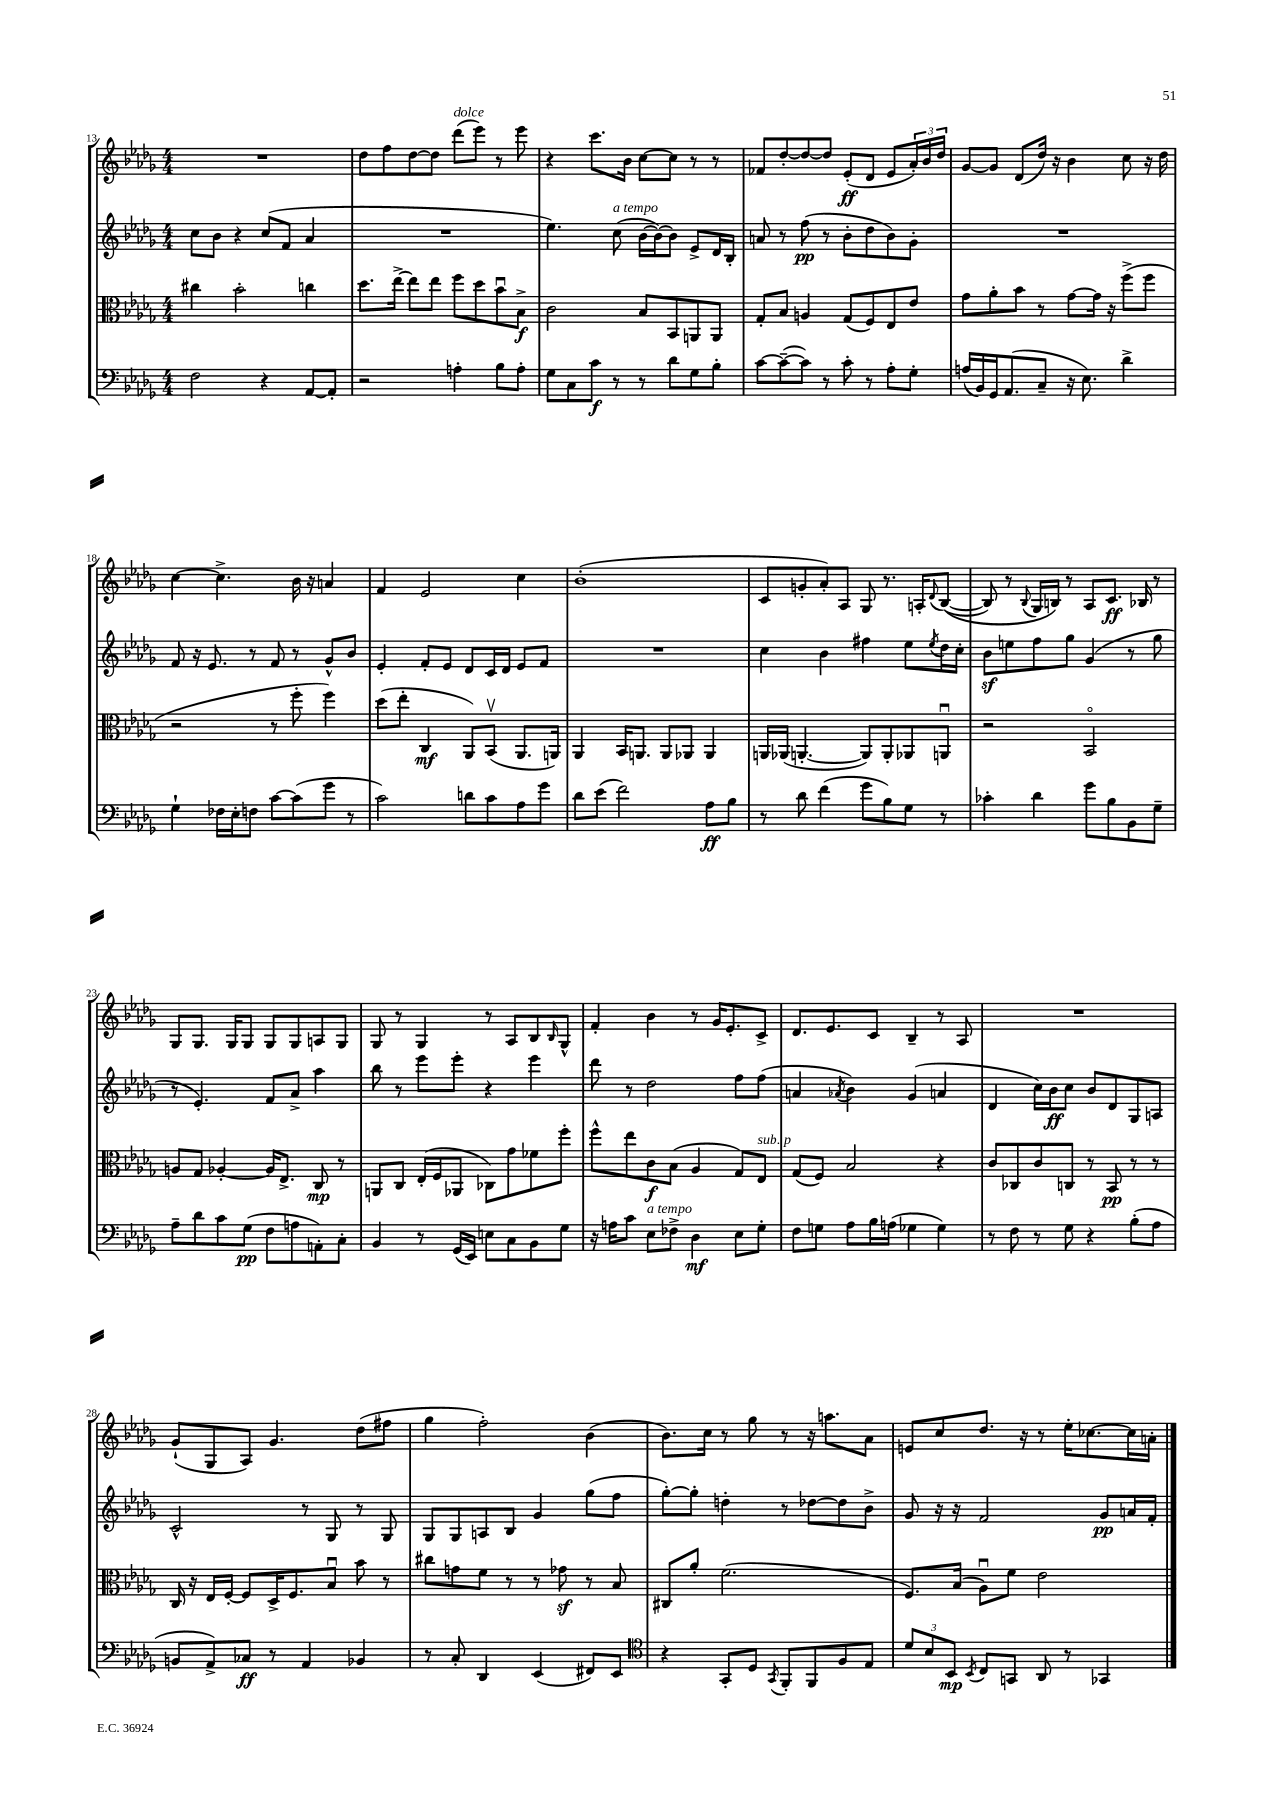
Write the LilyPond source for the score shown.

<<
\new StaffGroup <<
\new Staff = "s0" {
    \clef treble \key des \major \numericTimeSignature \time 4/4
    R1 |
    des''8 f''8 des''8~ des''8 des'''8^\markup { \italic "dolce" }( ees'''8) r8 ees'''8 |
    r4 c'''8. bes'16 c''8~ c''8 r8 r8 |
    fes'8 des''8~-. des''8~ des''8 ees'8-.\ff( des'8 ees'8 \tuplet 3/2 { aes'16-.) bes'16 des''16 } |
    ges'8~ ges'8 des'8( des''16) r16 bes'4 c''8 r16 des''16 |
    c''4~ c''4.-> bes'16 r16 a'4 |
    f'4 ees'2 c''4 |
    bes'1-.( |
    c'8 g'8-. aes'8-.) aes8 ges8 r8. a16-. \appoggiatura { des'8 } bes8~(\( |
    bes8) r8 \appoggiatura { bes8 } ges16 b16\) r8 aes8 c'8.\ff bes16 r8 |
    ges8 ges8. ges16 ges8 ges8 ges8 a8 ges8 |
    ges8 r8 ges4 r8 aes8 bes8 \grace { bes16 } ges8-^ |
    f'4-. bes'4 r8 ges'16 ees'8.-. c'8-> |
    des'8. ees'8. c'8 bes4-- r8 aes8 |
    R1 |
    ges'8-!( ges8 aes8) ges'4. des''8( fis''8 |
    ges''4 f''2-.) bes'4( |
    bes'8.) c''16 r8 ges''8 r8 r16 a''8. aes'8 |
    e'8 c''8 des''8. r16 r8 ees''16-. ces''8.~ ces''16 a'16-. \bar "|." |
}
\new Staff = "s1" {
    \clef treble \key des \major \numericTimeSignature \time 4/4
    c''8 bes'8 r4 c''8( f'8 aes'4 |
    R1 |
    ees''4.) c''8^\markup { \italic "a tempo" }( bes'16~ bes'16~) bes'8 ees'8-> des'16 bes16-. |
    a'8 r8 f''8\pp( r8 bes'8-. des''8 bes'8) ges'8-. |
    R1 |
    f'8 r16 ees'8. r8 f'8 r8 ges'8-^ bes'8 |
    ees'4-. f'8-. ees'8 des'8 c'16 des'16 ees'8 f'8 |
    R1 |
    c''4 bes'4 fis''4 ees''8 \acciaccatura { ees''8 } des''16 c''16-. |
    bes'8\sf e''8 f''8 ges''8 ges'4( r8 ges''8 |
    r8 ees'4.-.) f'8 aes'8-> aes''4 |
    bes''8 r8 ees'''8 ees'''8-. r4 ees'''4 |
    des'''8 r8 des''2 f''8 f''8( |
    a'4 \acciaccatura { aes'8 } bes'4) ges'4( a'4 |
    des'4 c''16) bes'16\ff c''8 bes'8 des'8 ges8 a8 |
    c'2-^ r8 ges8 r8 ges8 |
    ges8 ges8 a8 bes8 ges'4 ges''8( f''8 |
    ges''8~-.) ges''8-. d''4-. r8 des''8~ des''8 bes'8-> |
    ges'8 r16 r16 f'2 ges'8\pp a'16 f'16-. \bar "|." |
}
\new Staff = "s2" {
    \clef alto \key des \major \numericTimeSignature \time 4/4
    cis''4 bes'2-. c''4 |
    des''8. ees''16~-> ees''8 ees''8 f''8 des''8 bes'8\downbow bes8->\f |
    c'2 bes8 bes,8 a,8 a,8 |
    ges8-. bes8 a4 ges8( f8) ees8 ees'8 |
    ges'8 aes'8-. bes'8 r8 ges'8~ ges'16 r16 f''8->( f''8 |
    r2 r8 f''8-. f''4) |
    des''8( ees''8-. c4\mf aes,8) bes,8\upbow( aes,8. a,16) |
    aes,4 bes,16 a,8. a,8 aes,8 aes,4 |
    a,16 aes,16( a,4.~-. a,8) a,8-. aes,8 a,8\downbow |
    r2 bes,2\flageolet |
    a8 ges8 aes4~-. aes16 ees8.-> c8\mp r8 |
    a,8 c8 ees16-.( f16 aes,8 ces8) ges'8 fes'8 f''8-. |
    f''8-^ ees''8 c'8\f bes8( aes4 ges8) ees8^\markup { \italic "sub. p" } |
    ges8( f8) bes2 r4 |
    c'8 ces8 c'8 c8 r8 bes,8\pp r8 r8 |
    c16 r16 ees16 f16~-. f8 des16-> f8. bes8\downbow bes'8 r8 |
    cis''8 g'8 f'8 r8 r8 ges'8\sf r8 bes8 |
    cis8 aes'8-. f'2.( |
    f8.) bes16( aes8\downbow) f'8 ees'2 \bar "|." |
}
\new Staff = "s3" {
    \clef bass \key des \major \numericTimeSignature \time 4/4
    f2 r4 aes,8~ aes,8-. |
    r2 a4-. bes8 a8-. |
    ges8 c8 c'8\f r8 r8 des'8 ges8 bes8-. |
    c'8~ c'8~--( c'8) r8 c'8-. r8 aes8-. ges8-. |
    a16( bes,16) ges,16 aes,8.( c8-- r16 ees8.) des'4-> |
    ges4-! fes16 ees16-. f8 c'8~ c'8( ges'8 r8 |
    c'2) d'8 c'8 aes8 ges'8 |
    des'8 ees'8( f'2) aes8\ff bes8 |
    r8 des'8 f'4( ges'8 bes8) ges8 r8 |
    ces'4-. des'4 ges'8 bes8 bes,8 ges8-- |
    aes8-- des'8 c'8 ges8\pp( f8 a8 a,8-.) c8-. |
    bes,4 r8 ges,16( ees,16) e8 c8 bes,8 ges8 |
    r16 a16 c'8 ees8^\markup { \italic "a tempo" } fes8-> des4\mf ees8 ges8-. |
    f8 g8 aes8 bes16 a16( ges4 ges4) |
    r8 f8 r8 ges8 r4 bes8-.( aes8 |
    b,8 aes,8->) ces8\ff r8 aes,4 bes,4 |
    r8 c8-. des,4 ees,4( fis,8) ees,8 |
    \clef tenor r4 ges,8-. des8 \acciaccatura { ges,8 } f,8-. f,8 f8 ees8 |
    \tuplet 3/2 { des'8 bes8 bes,8\mp } \acciaccatura { bes,8 } c8 g,8 aes,8 r8 ges,4 \bar "|." |
}
>>
>>
\layout { \context { \Score currentBarNumber = #13 } }
